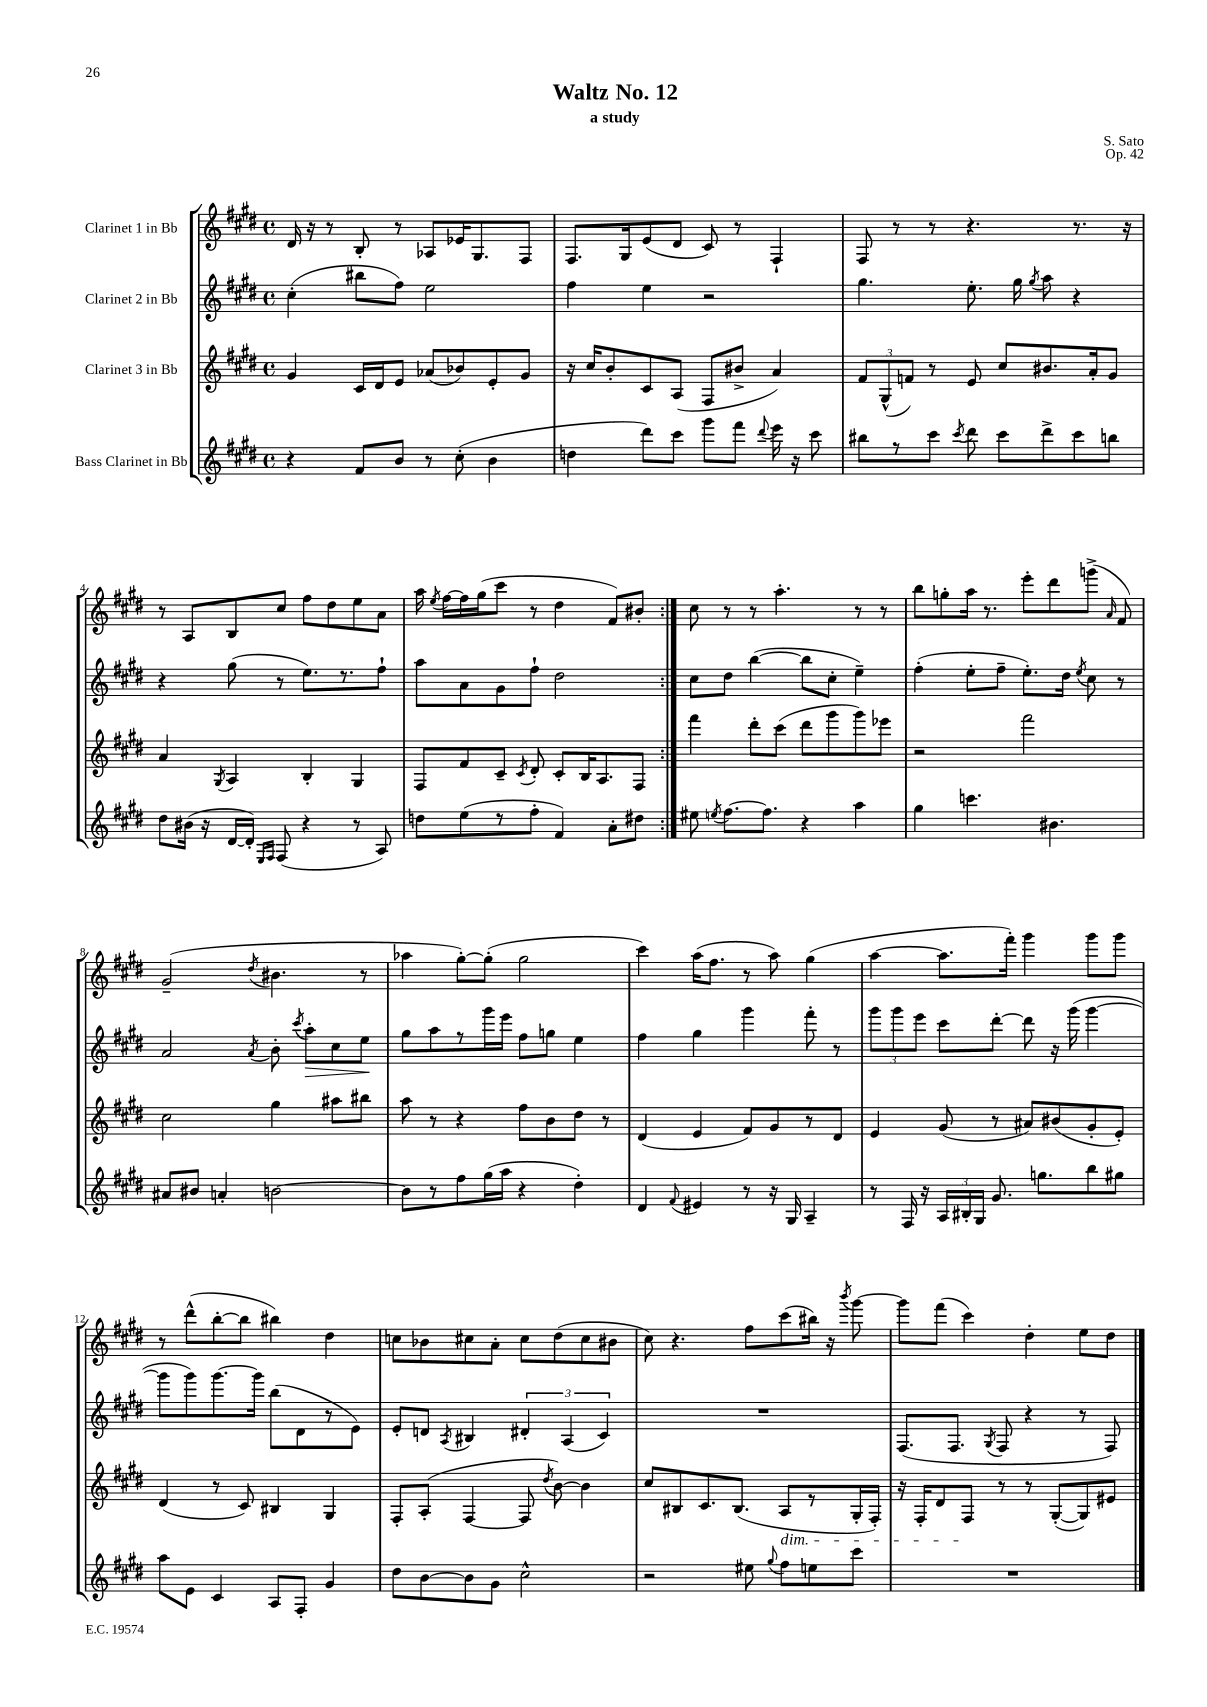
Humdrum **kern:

**kern	**kern	**kern	**dynam	**kern
*part4	*part3	*part2	*part2	*part1
*staff4	*staff3	*staff2	*staff2	*staff1
*I"Bass Clarinet in Bb	*I"Clarinet 3 in Bb	*I"Clarinet 2 in Bb	*	*I"Clarinet 1 in Bb
*clefG2	*clefG2	*clefG2	*	*clefG2
*k[f#c#g#d#]	*k[f#c#g#d#]	*k[f#c#g#d#]	*	*k[f#c#g#d#]
*M4/4	*M4/4	*M4/4	*	*M4/4
*met(c)	*met(c)	*met(c)	*	*met(c)
=1	=1	=1	=1	=1
4r	4g#/	(4cc#'\	.	16d#/
.	.	.	.	16r
.	.	.	.	8r
8f#/L	16c#/LL	8bb#X\L	.	8B'/
.	16d#/J	.	.	.
8b/J	8e/J	8ff#\J)	.	8r
8r	(8a-X/L	2ee\	.	8A-X/L
(8cc#'\	8b-X/)	.	.	16e-X/K
.	.	.	.	8.G#/
4b\	8e'/	.	.	.
.	8g#/J	.	.	8F#/J
=2	=2	=2	=2	=2
4ddn\	16r	4ff#\	.	8.F#/L
.	16cc#/KL	.	.	.
.	8b'/	.	.	.
.	.	.	.	16G#/k
8ddd#\L)	8c#/	4ee\	.	(8e/
8ccc#\J	(8A/J	.	.	8d#/J
8ggg#\L	8F#/L	2r	.	8c#/)
8fff#\J	8b#X^/J	.	.	8r
8qqddd#/	.	.	.	.
16eee\	4a/)	.	.	4F#`/
16r	.	.	.	.
8ccc#\	.	.	.	.
=3	=3	=3	=3	=3
8bb#X\L	12f#/L	4.gg#\	.	8F#/
.	(12G#^^/	.	.	.
8r	.	.	.	8r
.	12fn/J)	.	.	.
8ccc#\J	8r	.	.	8r
8qccc#/	.	.	.	.
8ddd#\	8e/	8.ee'\	.	4.r
8ccc#\L	8cc#/L	.	.	.
.	.	16gg#\	.	.
.	.	8qgg#/	.	.
8ddd#^\	8.b#X/	8aa\	.	.
8ccc#\	.	4r	.	8.r
.	16a'/k	.	.	.
8bbn\J	8g#/J	.	.	.
.	.	.	.	16r
!!LO:LB:g=z
=4	=4	=4	=4	=4
8dd#\L	4a/	4r	.	8r
(16b#X\Jk	.	.	.	8A/L
16r	.	.	.	.
.	8qG#/	.	.	.
[16d#/LL	4A/	(8gg#\	.	8B/
16d#'/JJ])	.	.	.	.
16qqE/LL	.	.	.	.
16qqF#/JJ	.	.	.	.
(8F#/	.	8r	.	8cc#/J
4r	4B'/	8.ee\L)	.	8ff#\L
.	.	.	.	8dd#\
.	.	8.r	.	.
8r	4G#/	.	.	8ee\
8A/)	.	8ff#`\J	.	8a\J
=5	=5	=5	=5	=5
8ddn\L	8F#/L	8aa\L	.	16aa\
.	.	.	.	8qee/
.	.	.	.	[16ff#\LL
(8ee\	8f#/	8a\	.	16ff#\]
.	.	.	.	(16gg#\J
8r	8c#~/J	8g#\	.	8ccc#\J
.	8qc#/	.	.	.
8ff#'\J	8d#'/	8ff#`\J	.	8r
4f#/)	8c#'/L	2dd#\	.	4dd#\
.	16B/K	.	.	.
.	8.A/	.	.	.
8a'\L	.	.	.	8f#/L)
8dd#X\J	8F#/J	.	.	8b#X'/J
=6:|!	=6:|!	=6:|!	=6:|!	=6:|!
8ee#X\	4fff#\	8cc#\L	.	8cc#\
8qeen/	.	.	.	.
[8.ff#\L	.	8dd#\J	.	8r
.	8ddd#'\L	([4bb\	.	8r
8.ff#\J]	.	.	.	.
.	(8ccc#\J	.	.	4.aa'\
4r	8ddd#\L	8bb\L]	.	.
.	8ggg#\	8cc#'\J	.	.
4aa\	8ggg#\)	4ee~\)	.	8r
.	8eee-X\J	.	.	8r
=7	=7	=7	=7	=7
4gg#\	2r	(4ff#'\	.	8bb\L
.	.	.	.	8ggn'\
4.cccn\	.	8ee'\L	.	16aa\Jk
.	.	.	.	8.r
.	.	8ff#~\J	.	.
.	2fff#\	8.ee'\L)	.	8eee'\L
4.b#X\	.	.	.	8ddd#\
.	.	16dd#\Jk	.	.
.	.	8qee/	.	.
.	.	8cc#\	.	(8gggn^\J
.	.	.	.	16qqa/
.	.	8r	.	8f#/)
!!LO:LB:g=z
=8	=8	=8	=8	=8
8a#X/L	2cc#\	2a/	.	(2g#~/
8b#X/J	.	.	.	.
4an'/	.	.	.	.
.	.	8qa/	.	8qdd#/
[2bn\	4gg#\	8b'\	.	4.b#X\
.	.	8qccc#/	.	.
!	!	!	!LO:HP:b	!
.	.	8aa'\L	>	.
.	8aa#X\L	8cc#\	.	.
.	8bb#X\J	8ee\J	.	8r
.	.	.	]	.
=9	=9	=9	=9	=9
8b\L]	8aa\	8gg#\L	.	4aa-X\
8r	8r	8aa\	.	.
8ff#\	4r	8r	.	[8gg#'\L)
(16gg#\L	.	16ggg#\L	.	(8gg#'\J]
16aa\JJ	.	16eee\JJ	.	.
4r	8ff#\L	8ff#\L	.	2gg#\
.	8b\	8ggn\J	.	.
4dd#'\)	8dd#\J	4ee\	.	.
.	8r	.	.	.
=10	=10	=10	=10	=10
4d#/	(4d#/	4ff#\	.	4ccc#\)
8qqf#/	.	.	.	.
4e#X/	4e/	4gg#\	.	(16aa\KL
.	.	.	.	8.ff#\J
8r	8f#/L)	4ggg#\	.	8r
16r	8g#/	.	.	8aa\)
16G#/	.	.	.	.
4A~/	8r	8fff#'\	.	(4gg#\
.	8d#/J	8r	.	.
=11	=11	=11	=11	=11
8r	4e/	12ggg#\L	.	[4aa\
.	.	12ggg#\	.	.
16F#/	.	.	.	.
.	.	12eee\J	.	.
16r	.	.	.	.
24A/LL	(8g#/	8ccc#\L	.	8.aa\L]
24B#X'/	.	.	.	.
24G#/JJ	.	.	.	.
8.g#/	8r	[8ddd#'\J	.	.
.	.	.	.	16fff#'\Jk)
.	8a#X/L)	8ddd#\]	.	4ggg#\
8.ggn\L	.	.	.	.
.	(8b#X/	16r	.	.
.	.	(16ggg#\	.	.
8bb\	8g#'/	[4ggg#\	.	8ggg#\L
8gg#X\J	8e'/J)	.	.	8ggg#\J
!!LO:LB:g=z
=12	=12	=12	=12	=12
8aa\L	(4d#/	8ggg#\L]	.	8r
8e\J	.	8ggg#\)	.	(8ddd#^^\L
4c#/	8r	[8.ggg#\	.	[8bb'\
.	8c#/)	.	.	8bb\J]
.	.	16ggg#\Jk]	.	.
8A/L	4B#X/	(8bb\L	.	4bb#X\)
8F#'/J	.	8d#\	.	.
4g#/	4G#/	8r	.	4dd#\
.	.	8e\J)	.	.
=13	=13	=13	=13	=13
8dd#\L	8F#'/L	8e'/L	.	8ccn\L
[8b\	(8A'/J	8dn/J	.	8b-X\
.	.	8qA/	.	.
8b\]	[4F#/	4B#X/	.	8cc#X\
8g#\J	.	.	.	8a'\J
2cc#^^\	8F#/]	6d#X'/	.	8cc#\L
.	8qdd#/	.	.	.
.	[8b\)	.	.	(8dd#\
.	.	(6A/	.	.
.	4b\]	.	.	8cc#\
.	.	6c#/)	.	.
.	.	.	.	8b#X\J
=14	=14	=14	=14	=14
2r	8cc#/L	1r	.	8cc#\)
.	8B#X/	.	.	4.r
.	8.c#/	.	.	.
.	(8.B#/J	.	.	.
8ee#X\	.	.	.	8ff#\L
8qqgg#/	.	.	.	.
!	!LO:TX:b:i:t=dim.	!	!	!
8ff#\L	8A/L	.	.	(8ccc#\
8een\	8r	.	.	16bb#X\Jk)
.	.	.	.	16r
.	.	.	.	8qbbb/
8ccc#\J	16G#'/L	.	.	[8ggg#\
.	16F#'/JJ)	.	.	.
=15	=15	=15	=15	=15
1r	16r	(8.F#/L	.	8ggg#\L]
.	16F#'/KL	.	.	.
.	8d#/	.	.	(8fff#\J
.	.	8.F#/J	.	.
.	8F#/J	.	.	4ccc#\)
.	.	8qG#/	.	.
.	8r	8F#/	.	.
.	8r	4r	.	4dd#'\
.	([8G#'/L	.	.	.
.	8G#/])	8r	.	8ee\L
.	8e#X/J	8F#/)	.	8dd#\J
==	==	==	==	==
*-	*-	*-	*-	*-
